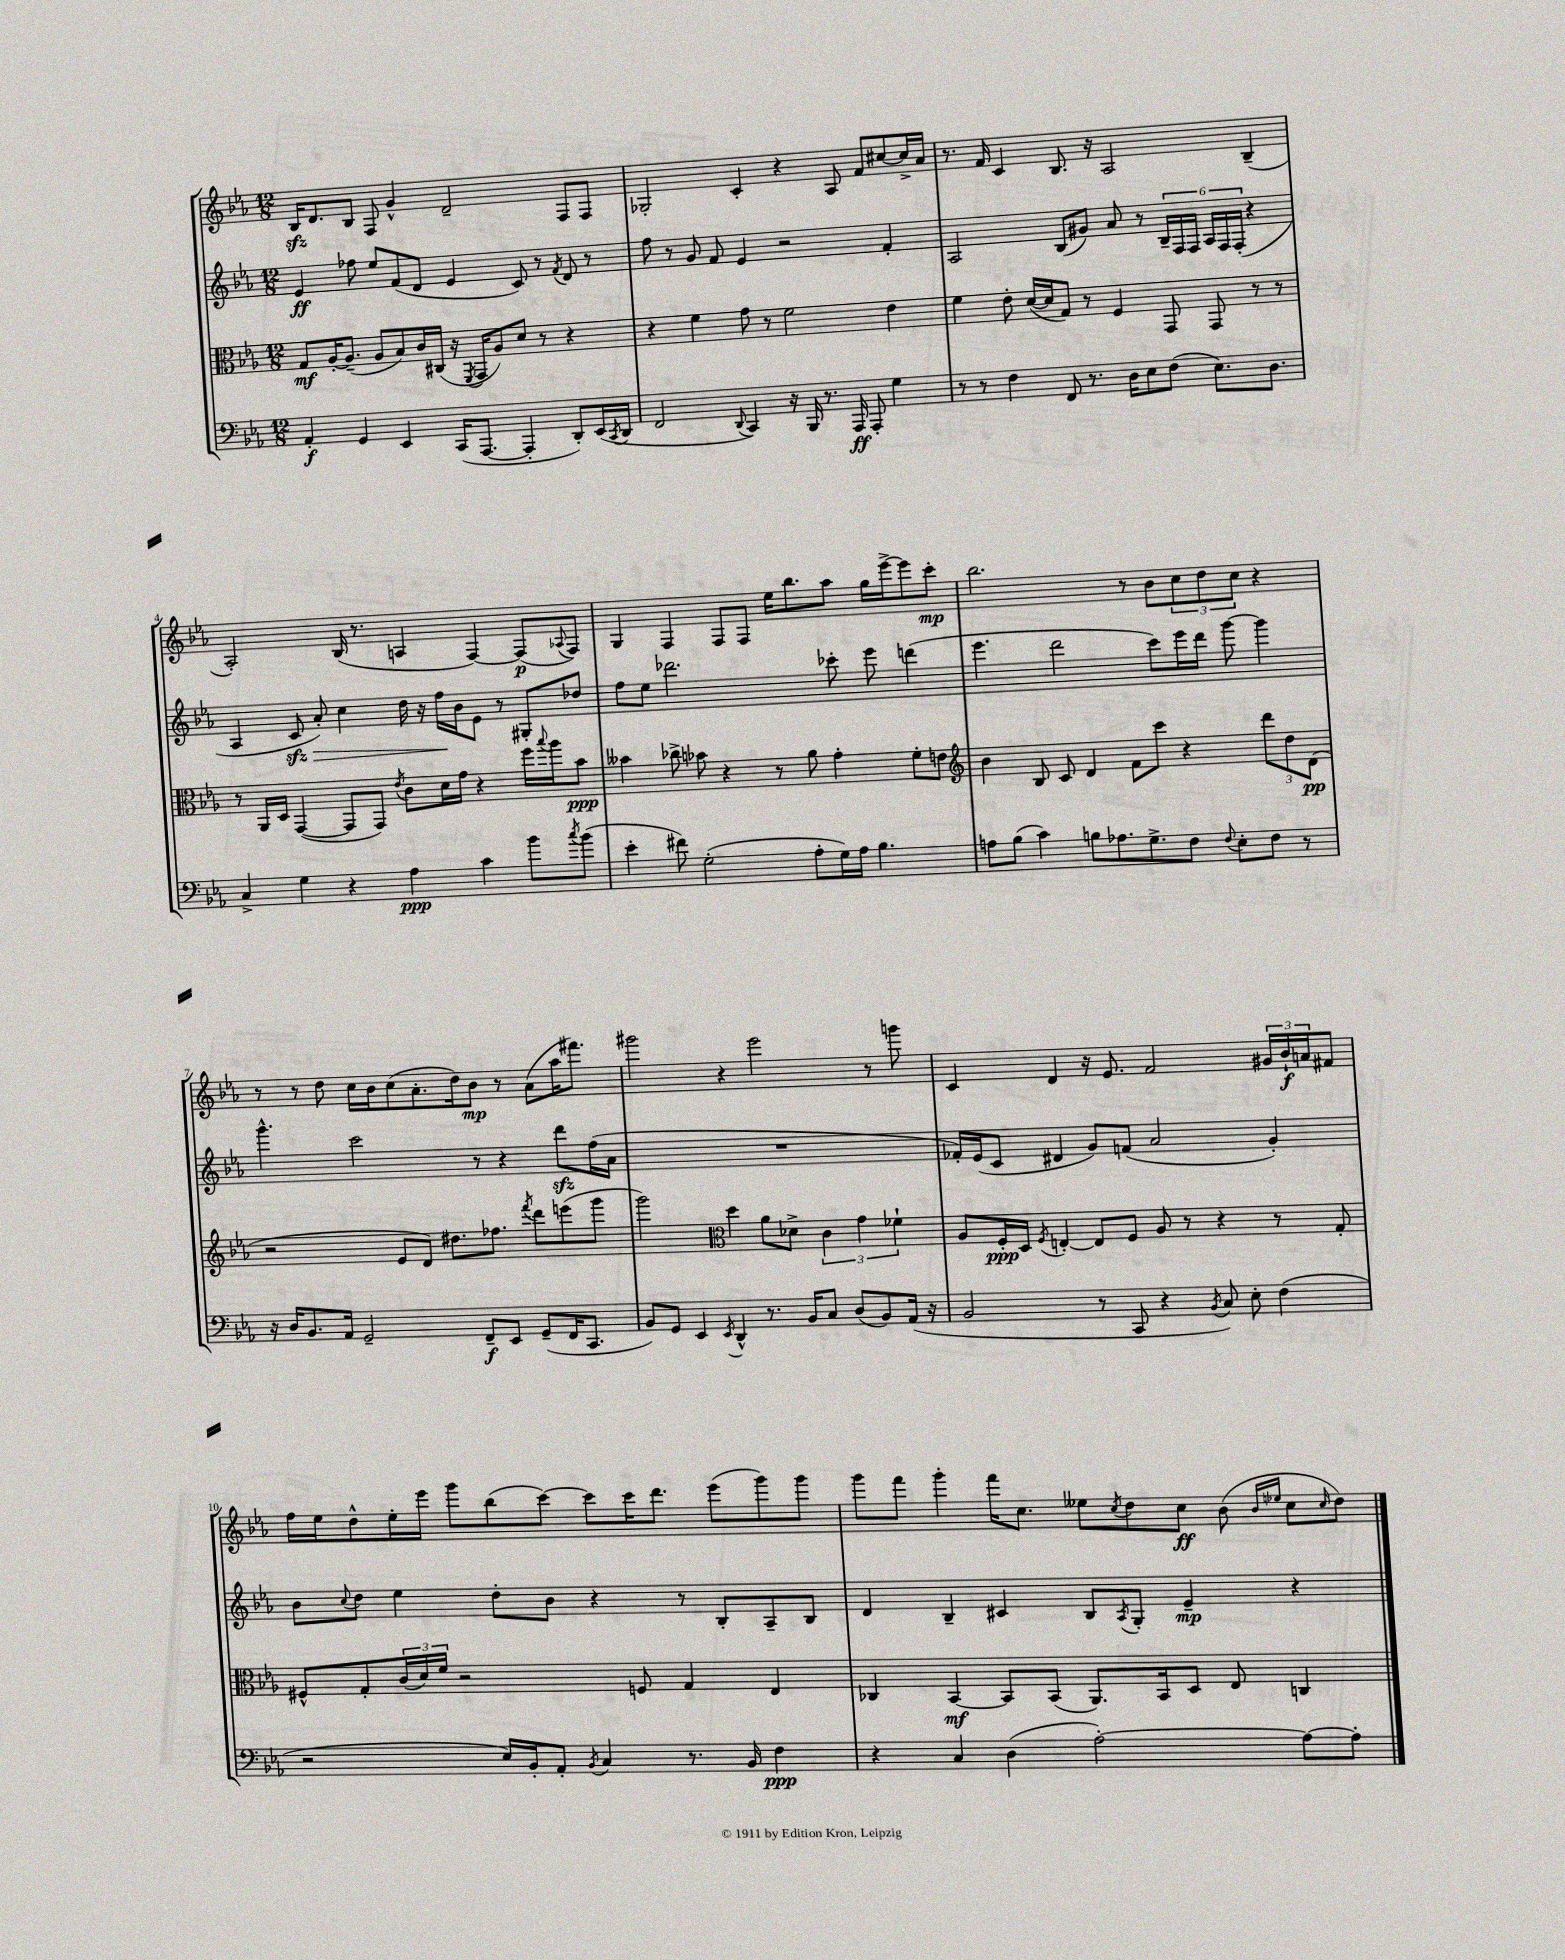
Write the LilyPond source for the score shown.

<<
\new StaffGroup <<
\new Staff = "s0" {
    \clef treble \key ees \major \numericTimeSignature \time 12/8
    bes16\sfz d'8. bes8 f8 g'4-^ d'2-- f8 f8 |
    ges2-. c'4-. r4 aes8 f'8 cis''8~ cis''16-> aes'16 |
    r8. f'16 c'4 bes8. r16 aes2 bes4--( |
    aes2-.) bes16( r8. a4 f4~) f8\p( \appoggiatura { aes8 } f8) |
    g4 f4 f8 f8 ees''16 bes''8. aes''8 g''16 ees'''16~-> ees'''8 c'''8-.\mp |
    bes''2. r8 bes'8 \tuplet 3/2 { c''8 d''8 c''8 } r4 |
    r8 r8 d''8 c''16 bes'16 c''8( aes'8.-. d''16) bes'8\mp r8 aes'8( aes''16 fis'''8.) |
    gis'''2 r4 ees'''2 r8 g'''8 |
    c'4 d'4 r16 ees'8. f'2 \tuplet 3/2 { gis'16 bes'16-!\f a'16 } fis'8 |
    f''16 ees''16 d''8-^ ees''16-. ees'''16 g'''8 bes''8( c'''8~) c'''8 c'''16 d'''8. ees'''8( g'''8) g'''8 |
    g'''8 f'''8 g'''4-. f'''16 c''8. eeses''8 \acciaccatura { c''8 } d''8 c''8\ff bes'8( \grace { bes'16 ees''16 } c''8 \grace { c''16 } d''8) \bar "|." |
}
\new Staff = "s1" {
    \clef treble \key ees \major \numericTimeSignature \time 12/8
    ees'4\ff fes''8 ees''8 f'8( d'8 ees'4 c'8) r8 \acciaccatura { f'8 } d'8 r8 |
    f''8 r8 g'8 f'8 ees'4 r2 f'4-. |
    aes2 bes8( gis'8) aes'8 r8 \tuplet 6/4 { bes16-- f16 f16 aes16 f16 f16-.( } r4 |
    aes4 c'8\sfz\> aes'8-.) c''4 d''16 r16 f''16\! bes'16 ees'8 r8 gis8-. des''8 |
    f''8 ees''8 des'''2. ces'''8-. ees'''8 d'''4( |
    ees'''4. d'''2 c'''8) ees'''16 d'''16 g'''8~ g'''4 |
    g'''4.-^ c'''2 r8 r4 d'''8\sfz f''16( aes'16 |
    R1. |
    fes'16-.) ees'16( c'8 dis'4 g'8) f'8( aes'2 g'4-.) |
    bes'8 \appoggiatura { c''8 } d''8 ees''4 d''8-. bes'8 r4 r8 bes8-. aes8-- bes8 |
    d'4 bes4-- cis'4 bes8 \acciaccatura { aes8 } g8-. ees'4--\mp r4 \bar "|." |
}
\new Staff = "s2" {
    \clef alto \key ees \major \numericTimeSignature \time 12/8
    g8\mf aes16~-. aes8.--( aes8 bes8) c'16 cis16( r16 \acciaccatura { f,8 } g,16 aes8) d'8 r8 r4 |
    r4 f'4 g'8 r8 f'2 ees'4 |
    f'4 ees'8-. d'16~( d'16 g8) r8 f4 g,8 g,8 r8 r8 |
    r8 aes,16 d16 g,4~( g,8 g,8) \acciaccatura { ees'8 } c'8 d'16 g'16 r4 f''16 \appoggiatura { bes''8 } aes''16 bes'8\ppp |
    beses'4 ces''8-> bes'8 r4 r8 aes'8 g'4-. f'8-. e'8 |
    \clef treble bes'4 bes8 c'8 d'4 f'8 c'''8 r4 \tuplet 3/2 { d'''8 d''8 d'8\pp( } |
    r2 ees'8 d'8) dis''8. fes''8. \acciaccatura { f'''8 } d'''8 e'''8( g'''8 |
    g'''2) \clef alto d''4 aes'8 des'8-> \tuplet 3/2 { c'4 g'4 fes'4-! } |
    aes8 f16-.\ppp d16 \acciaccatura { f8 } e4~-. e8 f8 aes8 r8 r4 r8 g8-. |
    fis8-^ g8-. \tuplet 3/2 { c'16( d'16) f'16 } r2 f8 g4 ees4 |
    ces4 bes,4~\mf bes,8 bes,8( aes,8.) bes,16 d8 ees8 c4 \bar "|." |
}
\new Staff = "s3" {
    \clef bass \key ees \major \numericTimeSignature \time 12/8
    aes,4-.\f g,4 ees,4 c,16( aes,,8.~ aes,,4-. d,8-.) ees,16( \acciaccatura { c,8 } d,16 |
    f,2 \appoggiatura { d,8 } c,4) r16 bes,,16 r8. aes,,16\ff aes,,8-. g4 |
    r8 r8 f4 f,8 r8. d16 ees8 f8( ees8.) d8. |
    c4-> g4 r4 aes4\ppp c'4 bes'8 \acciaccatura { c''8 } bes'8( |
    ees'4-. fis'8) g2-.( aes8-. g16) aes16 bes4. |
    a8 bes8( c'4) b8 aes8. g8.-> f8 \appoggiatura { f8 } ees8-. f8 r8 |
    r16 d16 bes,8. aes,16 g,2-- f,8--\f ees,8 g,8--( f,16 c,8. |
    bes,8) g,8 ees,4 \acciaccatura { ees,8 } d,4-^ r8. bes,16 c8 d8( bes,8) aes,16( r16 |
    bes,2 r8 c,8 r4 \acciaccatura { bes,8 } c8) ees8-. f4( |
    r2 ees16) bes,16-. aes,8-. \acciaccatura { bes,8 } c4 r8. bes,16 f4\ppp |
    r4 c4 d4( aes2~-.) aes8~ aes8-. \bar "|." |
}
>>
>>
